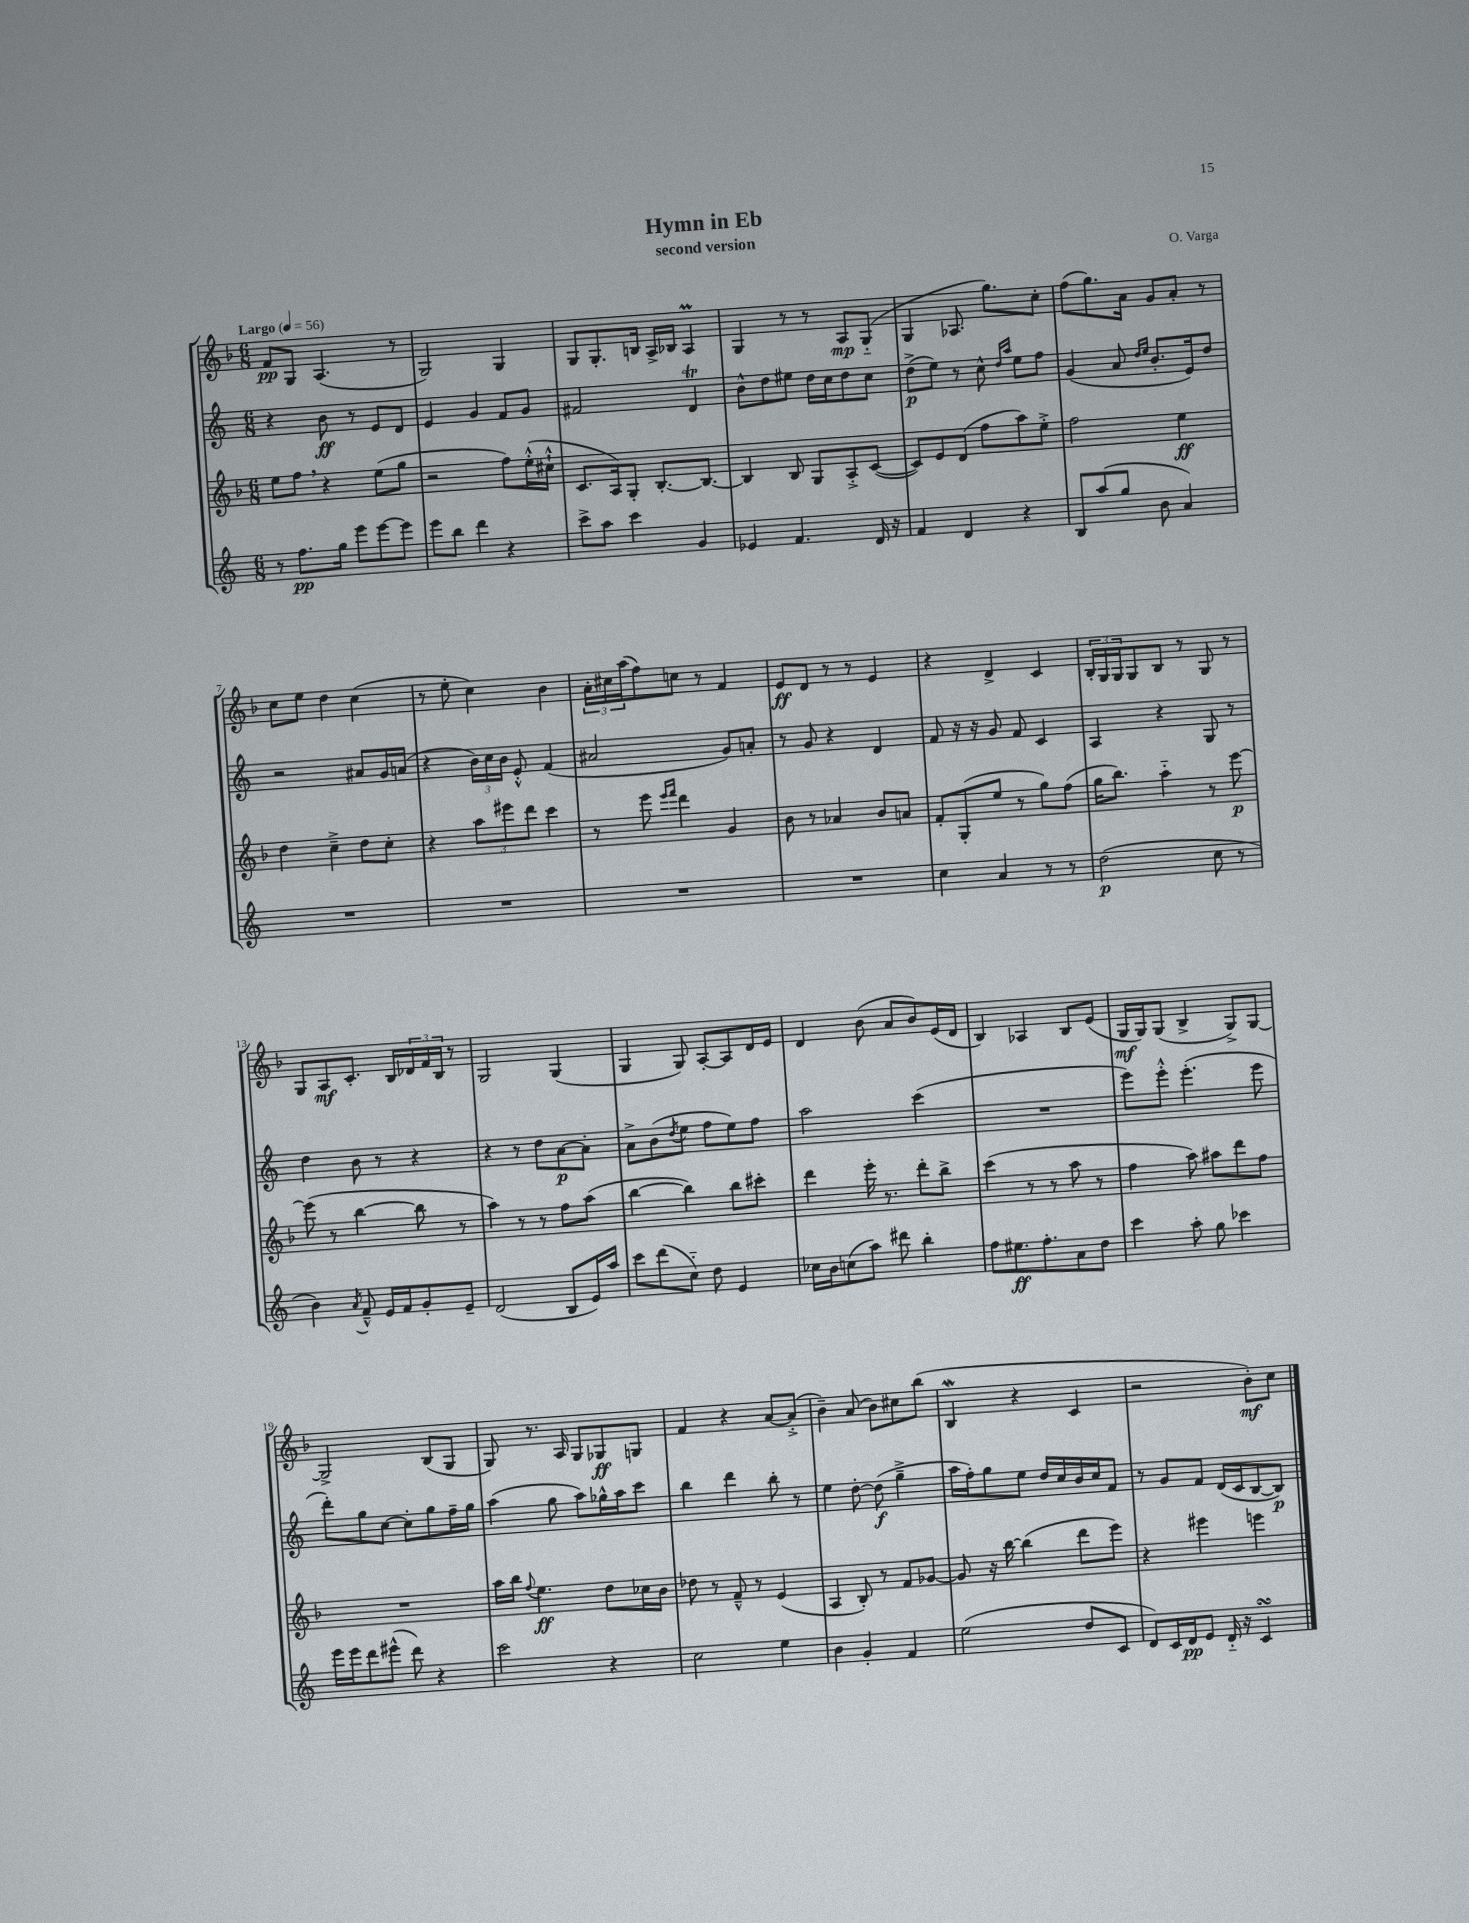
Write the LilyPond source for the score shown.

\header { title = "Hymn in Eb" composer = "O. Varga" subtitle = "second version" }
<<
\new StaffGroup <<
\new Staff = "s0" {
    \clef treble \key f \major \numericTimeSignature \time 6/8 \tempo "Largo" 4 = 56
    f'8\pp g8 a4.( r8 |
    g2) g4 |
    g8 g8.-. b16 a16-> bes16 a4\prall |
    g4 r8 r8 a8\mp g8-_( |
    g4 aes8. g''8.) c''8-. |
    f''8( g''8.) a'16 g'8 a'8-. r8 |
    c''8 e''8 d''4 c''4( |
    r8 e''8-. c''4) bes'4 |
    \tuplet 3/2 { a'16-. cis''16 a''16( } f''8) c''8 r8 f'4 |
    e'8\ff d'8 r8 r8 e'4 |
    r4 d'4-> c'4 |
    \tuplet 3/2 { bes16-. g16 g16 } g8 bes8 r8 g8 r8 |
    g8 a8\mf c'8.-. bes16 \tuplet 3/2 { des'16 f'16 bes16 } r8 |
    g2 g4( |
    g4 g8) a8~-. a8 d'16 e'16 |
    d'4 bes'8( a'8 bes'8) e'16( d'16 |
    bes4) aes4 bes8 e'8( |
    g16\mf g16) g8( bes4-> g8->) g8~ |
    g2-> bes8( g8 |
    g8) r8. a16 g8 ges8\ff g8 |
    f'4 r4 a'8~ a'8-.->( |
    bes'4--) a'8( bes'8) cis''8 bes''8( |
    bes4\mordent r4 c'4 |
    r2 bes'8-.\mf) c''8 \bar "|." |
}
\new Staff = "s1" {
    \clef treble \key c \major \numericTimeSignature \time 6/8
    r4 b'8\ff r8 e'8 d'8 |
    e'4 g'4 f'8 g'8 |
    fis'2 d'4\trill |
    b'8-^ d''8 eis''8 d''16 c''16 d''8 c''8 |
    d''8->\p( e''8) r8 c''8-^ \grace { d''16 a''16 } e''8 f''8 |
    g'4( a'8 \grace { d''16 e''16 } b'8.-. e'16) d''8 |
    r2 ais'8 g'16 a'16( |
    r4 \tuplet 3/2 { b'16) c''16 b'16 } e'8-.-^ f'4( |
    ais'2 g'8) a'8-. |
    r8 g'8 r4 d'4 |
    f'8 r16 r16 g'8 f'8 c'4 |
    a4 r4 g8 r8 |
    d''4 b'8 r8 r4 |
    r4 r8 d''8 a'8~\p a'8-. |
    a'8-> b'8( \acciaccatura { d''8 } e''8 f''8 e''8) f''8 |
    a''2 c'''4( |
    R2. |
    e'''8) e'''8-.-^ e'''4.-.( e'''8 |
    d'''8-.) g''8 c''8~ c''8-. g''8 f''16-- g''16 |
    a''4( g''8 a''8) ges''16-^ a''16 c'''8 |
    b''4 d'''4 b''8-. r8 |
    e''4 d''8~-. d''8\f( g''4---> |
    a''16 f''16-.) g''8 e''8 d''16 c''16 b'16 c''16 f'8 |
    r8 g'8 f'8 d'16( c'16 b8~ b8\p) \bar "|." |
}
\new Staff = "s2" {
    \clef treble \key f \major \numericTimeSignature \time 6/8
    e''8 f''8 \breathe r4 e''8( g''8 |
    r2 f''8) e''16-.-^( cis''16-!-^ |
    c'8. a16) g8-. bes8.~-. bes8.~ |
    bes4 bes8 g8 a8-.-> c'8~( |
    c'8) e'8 d'8( f''8 a''8) e''8-.-> |
    f''2 e''4\ff |
    d''4 c''4---> d''8 c''8-. |
    r4 \tuplet 3/2 { a''8 eis'''8 d'''8 } c'''4 |
    r8 e'''8 \grace { e'''16 f'''16 } d'''4 g'4 |
    bes'8 r8 aes'4 bes'8 a'8 |
    f'8-. g8-.( e''8 r8 g''8) f''8( |
    g''16 bes''8.) a''4-_ r8 e'''8~\p |
    e'''8( r8 bes''4~ bes''8 r8 |
    a''4) r8 r8 f''8 a''8( |
    bes''4~ bes''4) bes''8 cis'''8-. |
    d'''4 e'''16-. r8. d'''8-. bes''8-> |
    c'''4( r8 r8 a''8 r8 |
    f''4 a''8) ais''8 d'''8 f''8 |
    R2. |
    a''16 bes''16 \appoggiatura { f''8 } e''4.\ff d''8 ces''16 bes'16 |
    des''8 r8 f'8---^ r8 e'4( |
    a4 bes8-.) r8 f'8 ges'8~ |
    ges'8 r16 bes''16~ bes''4( d'''8 e'''8) |
    r4 eis'''4 e'''4 \bar "|." |
}
\new Staff = "s3" {
    \clef treble \key c \major \numericTimeSignature \time 6/8
    r8 f''8.\pp g''16 e'''8 e'''8~ e'''8 |
    e'''8 b''8 d'''4 r4 |
    c'''8-> a''8 c'''4 g'4 |
    ees'4 f'4. d'16 r16 |
    f'4 d'4 r4 |
    b8 a''8( g''8 b'8 a'4) |
    R2. |
    R2. |
    R2. |
    R2. |
    c''4 a'4 r8 r8 |
    d''2\p( c''8 r8 |
    b'4) \acciaccatura { a'8 } f'8---^ e'16 f'16 g'8-. e'8-- |
    d'2( b8 e'16) a''16 |
    c'''8 d'''8( c''8-_) d''8 e'4 |
    ces''16 b'16 c''8( a''8) dis'''8 b''4-. |
    f''8 eis''8.\ff f''8.-. a'8 d''8 |
    c'''4 a''8-. g''8 ces'''4 |
    e'''16 e'''16 d'''8 eis'''8-^( d'''8) r4 |
    c'''2 r4 |
    c''2 e''4 |
    b'4 g'4-. f'4 |
    e''2( d''8 c'8 |
    d'8) c'16 d'16\pp e'8 d'16-_ r16 c'4\turn \bar "|." |
}
>>
>>
